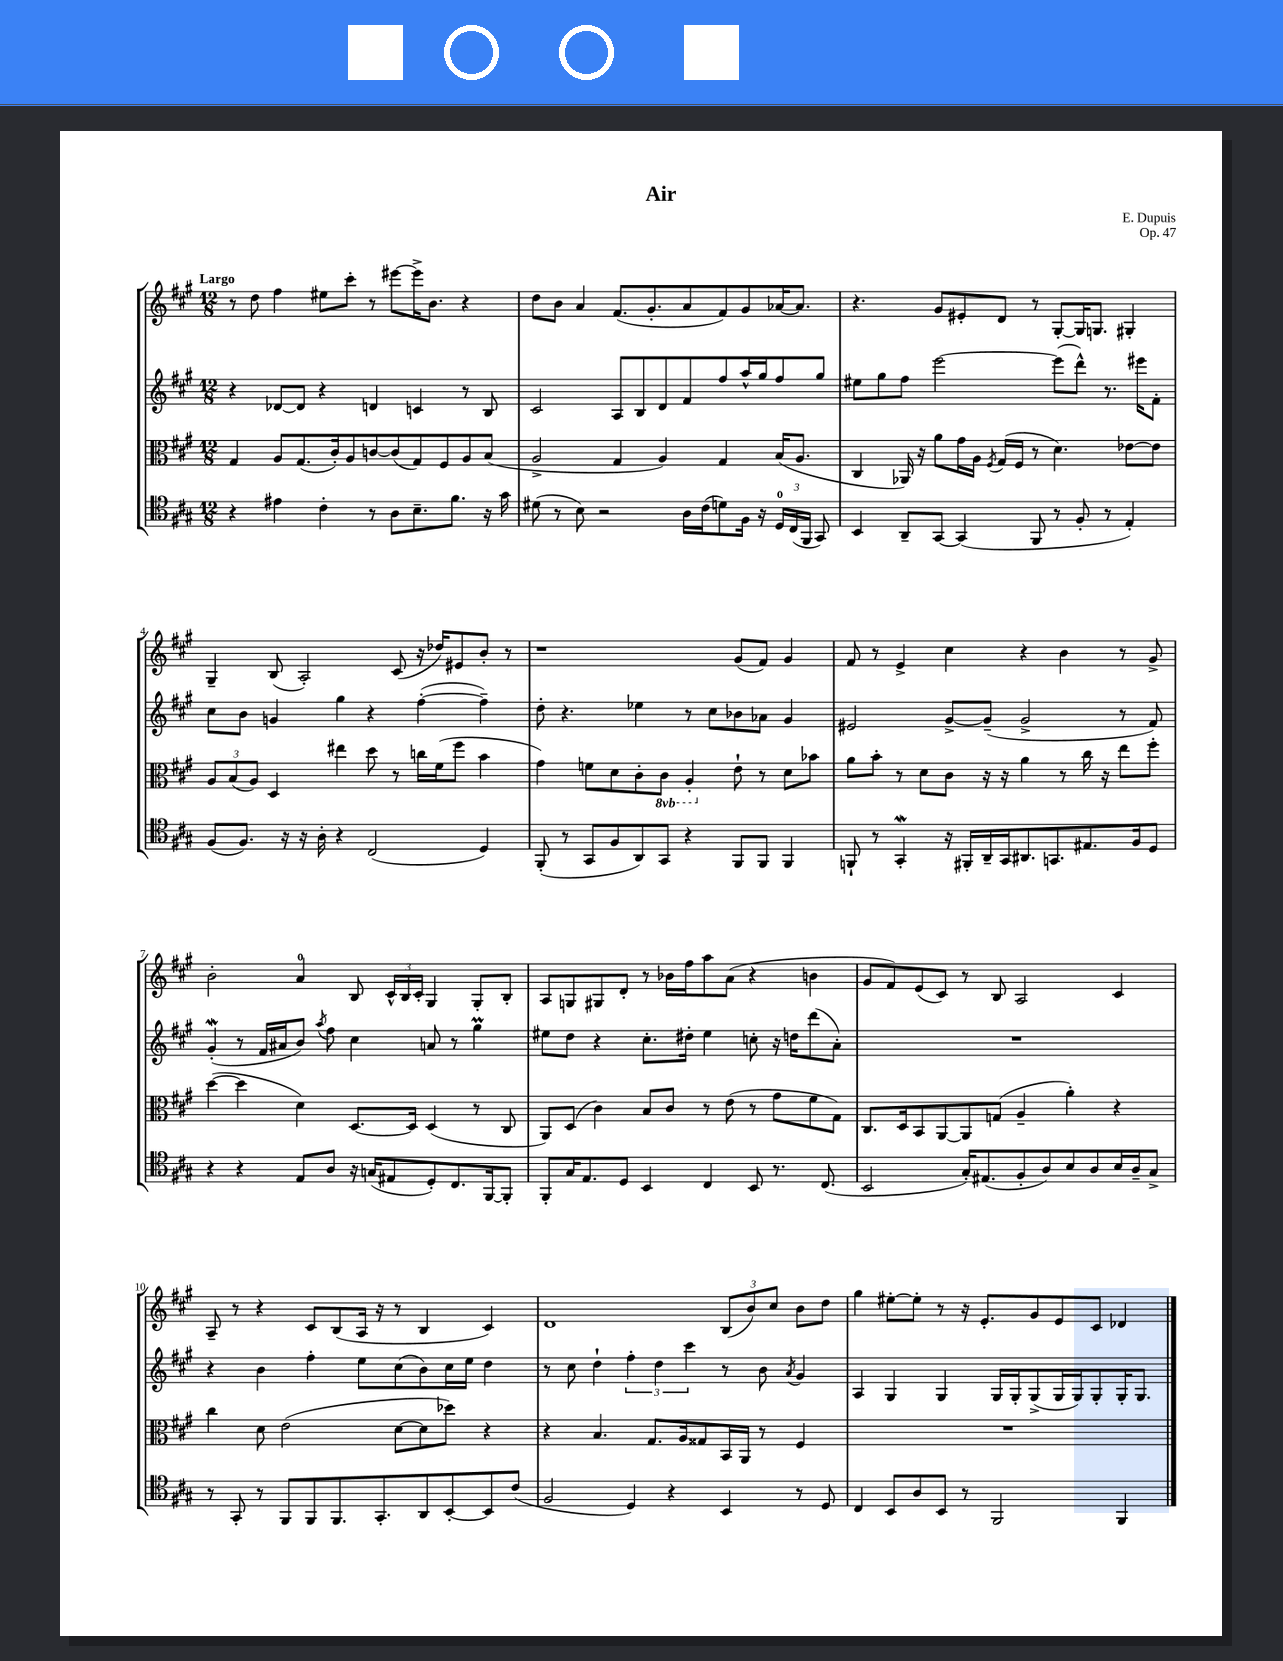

**kern	**kern	**kern	**kern
*part4	*part3	*part2	*part1
*staff4	*staff3	*staff2	*staff1
*clefC4	*clefC3	*clefG2	*clefG2
*k[f#c#g#]	*k[f#c#g#]	*k[f#c#g#]	*k[f#c#g#]
*M12/8	*M12/8	*M12/8	*M12/8
=1	=1	=1	=1
!	!	!	!LO:TX:a:B:t=Largo
4r	4G#/	4r	8r
.	.	.	8dd\
4e#X\	8A/L	[8d-X/L	4ff#\
.	(8.G#/	8d-/J]	.
4c#'\	.	4r	8ee#X\L
.	16c#'/k)	.	.
.	8A/	.	8ccc#'\J
8r	[8cn/	4dn/	8r
8A\L	(8c/]	.	[8eee#X\L
8.B~\	8G#/)	4cn/	16eee#^\K]
.	.	.	8.b\J
.	8F#/	.	.
8.f#\J	.	.	.
.	8A/	8r	4r
16r	(8B/J	8B/	.
16g#\	.	.	.
=2	=2	=2	=2
(8d#X\	2A^/	2c#/	8dd\L
8r	.	.	8b\J
8B\)	.	.	4a/
2r	.	.	.
.	4G#/	8A/L	(8.f#/L
.	.	8B/	.
.	.	.	8.g#'/
.	4A/)	8d/	.
16A\LL	.	8f#/	8a/
(16c#\J	.	.	.
8dn\)	4G#/	8ff#/	8f#/)
16F#\Jk	.	16aa^^/L	8g#/
16r	.	16gg#/J	.
24D/LL	(16B/KL	8ff#/	[16a-X/K
(24C#/	.	.	.
.	8.A/J	.	8.a-/J]
24FF#/JJ	.	.	.
8GG#/)	.	8gg#/J	.
=3	=3	=3	=3
4BB/	4C#/	8ee#X\L	4.r
.	.	8gg#\	.
8AA~/L	16AA-X/)	8ff#\J	.
.	16r	.	.
[8GG#/J	8a\L	[2eee\	8g#/L
(4GG#/]	16g#\L	.	8e#X'/
.	16A\JJ	.	.
.	8qF#/	.	.
.	(16G#/LL	.	8d/J
.	16F#/JJ	.	.
8FF#/	8r	.	8r
8r	4.d\)	(8eee\L]	[8G#'/L
8F#'/	.	8ddd^^\J)	16G#/K]
.	.	.	8.Gn/J
8r	.	8.r	.
4E'/)	[8e-X\L	.	4G#X'/
.	.	16eee#X\KL	.
.	8e-\J]	8f#'\J	.
!!LO:LB:g=z
=4	=4	=4	=4
(8F#/L	12A/L	8cc#\L	4G#~/
.	(12B/	.	.
8.F#/J)	.	8b\J	.
.	12A/J)	.	.
.	4D/	4gn/	(8B/
16r	.	.	.
16r	.	.	2A'/)
16A'\	.	.	.
4r	4ee#X\	4gg#\	.
(2C#/	8dd\	4r	.
.	8r	.	(8c#/
.	16ccn\LL	([4ff#'\	16r
.	(16f#\J	.	16dd-X/KL)
.	8ff#\J	.	8e#X/
4D/)	4b\	4ff#~\])	8b'/J
.	.	.	8r
=5	=5	=5	=5
(8FF#'/	4g#\)	8dd'\	1r
8r	.	4.r	.
8GG#/L	8fn\L	.	.
8F#/	8d\	.	.
8AA/)	8c#'\	4ee-X\	.
*	*8ba	*	*
8GG#/J	8C#\J	.	.
4r	4AA'/	8r	.
.	.	8cc#\L	.
*	*X8ba	*	*
8FF#/L	8e`\	8b-X\	(8g#/L
8FF#/J	8r	8a-X\J	8f#/J)
4FF#/	8d\L	4g#/	4g#/
.	8b-X\J	.	.
=6	=6	=6	=6
8FFn`/	8a\L	2e#X/	8f#/
8r	8b'\J	.	8r
4GG#W'/	8r	.	4e^/
.	8d\L	.	.
16r	8c#\J	[8g#^/L	4cc#\
16FF#X'/LL	.	.	.
16AA~/	16r	(8g#~/J]	.
16GG#/J	16r	.	.
8.AA#X/	4a\	2g#^/	4r
8.GGn/	.	.	.
.	8r	.	4b\
8.E#X/	16cc#\	.	.
.	16r	.	.
.	8ee\L	8r	8r
16F#/k	.	.	.
8D/J	8ff#'\J	8f#/)	8g#^/
!!LO:LB:g=z
=7	=7	=7	=7
4r	([4dd\	(4g#W'/	2b'\
4r	4dd\]	8r	.
.	.	16f#/LL	.
.	.	16a#X/J	.
8E/L	4d\)	8b/J)	4a/
.	.	8qaa/	.
8A/J	.	8ff#\	.
16r	[8.D/L	4cc#\	8B/
(16Gn/KL	.	.	.
8E#X/	.	.	24c#^^/LL
.	.	.	24B/
.	16D/Jk]	.	.
.	.	.	24c#'/JJ
8D'/)	(4D/	8an/	4G#/
8.C#/	.	8r	.
.	8r	4gg#m\	8G#'/L
[16FF#/k	.	.	.
8FF#'/J]	8C#/	.	8B'/J
=8	=8	=8	=8
8FF#'/L	8AA/L)	8ee#X\L	8A/L
16G#/K	(8D/J	8dd\J	8Gn/
8.E/	.	.	.
.	4c#\)	4r	8G#X/
8D/J	.	.	8d'/J
4BB/	8B/L	8.cc#'\L	8r
.	8c#/J	.	16b-X\LL
.	.	16dd#X'\Jk	16ff#\J
4C#/	8r	4ee#\	8aa\
.	(8e\	.	(8a\J
8BB/	8r	8ccn'\	4r
8.r	8g#\L	16r	.
.	.	16ddn\KL	.
.	8f#\	(8ddd\	4bn\
(8.C#/	.	.	.
.	8G#\J)	8a'\J)	.
=9	=9	=9	=9
2BB/	8.C#/L	1.r	8g#/L
.	.	.	8f#/)
.	16D/k	.	.
.	8BB/	.	(8e/
.	[8AA/	.	8c#/J)
16G#'/KL)	8AA/]	.	8r
(8.E#X/	.	.	.
.	(8Gn/J	.	8B/
8F#'/	4A~/	.	2A/
8A/)	.	.	.
8B/	4a'\)	.	.
8A/	.	.	.
16B/L	4r	.	4c#/
16A~/J	.	.	.
8G#^/J	.	.	.
!!LO:LB:g=z
=10	=10	=10	=10
8r	4cc#\	4r	8A~/
8GG#'/	.	.	8r
8r	8d\	4b\	4r
8FF#/L	(2e\	.	.
8FF#/	.	4ff#'\	8c#/L
8.FF#/	.	.	(8B/
.	.	8ee\L	16A/Jk
8.GG#'/	.	.	16r
.	[8d\L	(8cc#\	8r
8AA/	8d\]	8b\)	4B/
[8BB'/	8dd-X\J)	16cc#\L	.
.	.	16ee\JJ	.
8BB/]	4r	4dd\	4c#/)
(8c#/J	.	.	.
=11	=11	=11	=11
2F#/	4r	8r	1d
.	.	8cc#\	.
.	4.B/	4dd`\	.
4D/)	.	6ff#'\	.
.	8.G#/L	.	.
.	.	6dd\	.
4r	.	.	.
.	16A/k	.	.
.	.	6ccc#\	.
.	8G##X/	.	.
4BB/	16BB/L	8r	(12B/L
.	16AA/JJ	.	.
.	.	.	12b/)
.	8r	8b\	.
.	.	.	12cc#/J
.	.	8qa/	.
8r	4F#/	4g#/	8b\L
8D/	.	.	8dd\J
=12	=12	=12	=12
4C#/	1.r	4A/	4gg#\
8BB/L	.	4G#/	[8ee#X'\L
8A/	.	.	8ee#'\J]
8BB/J	.	4G#/	8r
8r	.	.	16r
.	.	.	8.e'/L
2FF#/	.	16G#/LL	.
.	.	16G#'/J	.
.	.	(8G#^/	8g#/
.	.	16G#/L	8e/
.	.	16G#/J)	.
.	.	8G#'/	8c#/J
4FF#/	.	16G#'/K	4d-X/
.	.	8.G#/J	.
==	==	==	==
*-	*-	*-	*-
